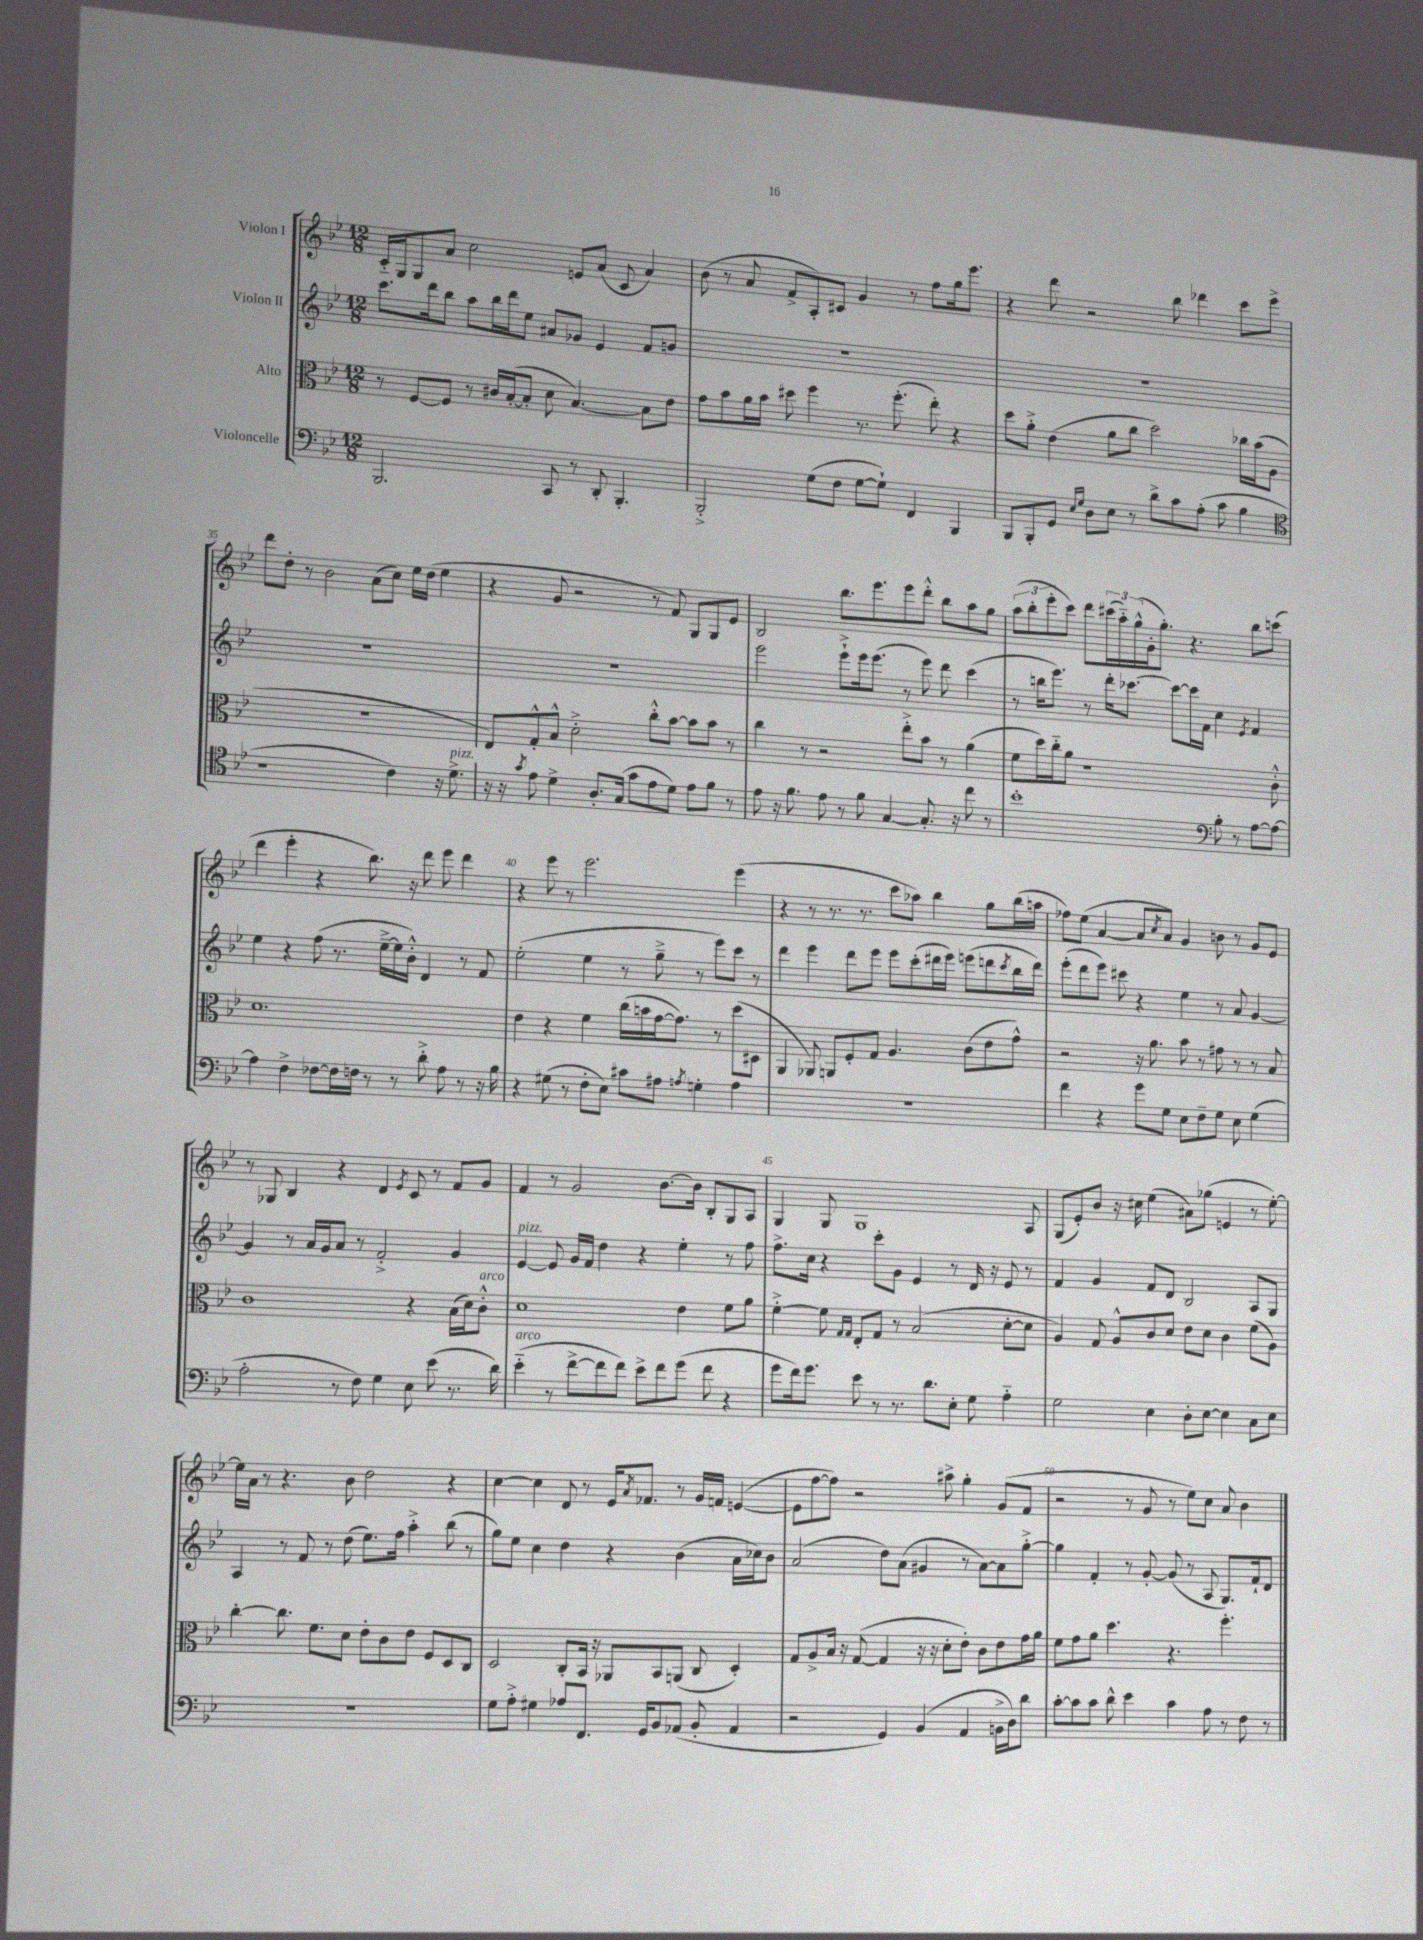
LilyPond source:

<<
\new StaffGroup <<
\new Staff = "s0" \with { instrumentName = "Violon I" } {
    \clef treble \key bes \major \numericTimeSignature \time 12/8
    c'16-_ g16 g8 a'8 c''2 e'8 a'8( c'8 a'4) |
    bes'8( r8 a'8 f'8-> a8-.) cis'8 g'4 r8 f''8 g''16 ees'''8. |
    r4 d'''8 r2 bes''8 des'''4 c'''8 ees'''8-> |
    d'''8 d''8-. r8 bes'2 a'8( c''8) ees''16 d''16( ees''4 |
    r4 g'8 r2 r8 f'8) g8 g8 ees'8 |
    bes2 bes''8. ees'''8. ees'''8 d'''8-.-^ bes''8 a''8 g''8 |
    \tuplet 3/2 { a''8( bes''8-. ees'''8-. } c'''8) d'''8 \tuplet 3/2 { cis'''16( a''16-_) g''16-^( } g'16-. g''8.-.) r4. bes''8 c'''8( |
    d'''4 ees'''4-. r4 bes''8.) r16 d'''8 ees'''8 d'''4 |
    r4 ees'''8 r8 ees'''2. ees'''4( |
    r4 r8 r8. r8. c'''8 aes''8) bes''4 g''8 bes''16( a''16 |
    fes''8) ees''8( a'4~ a'8 \acciaccatura { c''8 } a'8) g'4 b'8 r8 g'8 ees'8 |
    r8 ges8 bes4 r4 d'4 \acciaccatura { ees'8 } c'8 r8 f'8 g'8 |
    f'4 r8 g'2 bes'8.~ bes'16 bes8-. g8 a8 |
    g4 g8 g1 a8 |
    g8( ees'8-.) bes'8 r16 cis''16 ees''4( ais'8) ges''8( e'4 r8 ees''8~-.) |
    ees''16 a'16 r8 r4. bes'8 d''2 r4 |
    c''4~ c''4 d'8 r8 ees'16 \acciaccatura { a'8 } fes'8. r8 g'16 f'16 e'4~( |
    e'8 f''8~ f''8) r2 ais''8-> g''4-. g'8( f'8 |
    r2 r8 g'8 r8 ees''8) c''8 a'8 bes'4 \bar "|." |
}
\new Staff = "s1" \with { instrumentName = "Violon II" } {
    \clef treble \key bes \major \numericTimeSignature \time 12/8
    c'''8. d'''16 bes''8 a''8 bes''16 d'''16 ees''8 ais'8 ges'8 ees'4 f'8 g'8 |
    R1. |
    R1. |
    R1. |
    R1. |
    ees'''2 ees'''8-!-> ees'''16 ees'''8.( r8 ees'''8) d'''8 c'''4( |
    r8 b''16 ees'''8.) r8 d'''16-. ces'''8.~ ces'''8~ ces'''16 f'16 c''4 \acciaccatura { ees'8 } f'4 |
    ees''4 r4 f''8( r8. ees''16~---> ees''16 bes'16-.-^) d'4 r8 f'8 |
    ees''2-.( ees''4 r8 g''8---> r8 ees'''8) c'''8 r8 |
    d'''4 ees'''4 d'''8 ees'''8 ees'''8 c'''8-.( dis'''16 ees'''16) e'''8( d'''8 \acciaccatura { c'''8 } bes''16 d'''16) |
    ees'''8-.( d'''8 ees'''8) cis'''8 r4 ees''4 r8 a'8 g'4~ |
    g'4 r8 a'16 g'16 a'8 r8 f'2-.-> g'4 |
    ees'4~^\markup { \italic "pizz." } ees'8 g'16 f'16 d''4 r4 ees''4-. r8 f''8 |
    f''8.-> c''16 r4 c'''8-. g'8 ees'4 r8 d'16 r16 ees'8 r8 |
    f'4 g'4 f'8 d'8 bes2 a8 g8 |
    a4 r8 f'8 r8 d''8( ees''8.) f''16 a''4-.-> bes''8( r8 |
    g''8) ees''8 c''4 d''4 r4 bes'4( a'16 ces''16) bes'8 |
    a'2( d''8) a'8( gis'4 r8 a'8~) a'8 g''8~-.-> |
    g''4 f'4-. r8 g'8~-. g'8( r8 a8 g8.) f'16-! d'8 \bar "|." |
}
\new Staff = "s2" \with { instrumentName = "Alto" } {
    \clef alto \key bes \major \numericTimeSignature \time 12/8
    r8 f8~ f8 r8 cis'16 bes16~-.( bes8-. d'8 bes4.~) bes8 ees'8 |
    g'8 bes'8 a'16 bes'16 dis''8 f''4 r8. f''8.-.( ees''8-.) r4 |
    d''8 a'8-.-> ees'4( a'8 c''8 d''2) ces''16 bes'16( a8 |
    R1. |
    ees8) g8-.-^ bes8-^ d'2-.-> c''8-.-^ bes'8~ bes'8 bes'8 r8 |
    c''4 r8 r2 ees''8-.-> bes'8 r8 a'4( |
    f'8 d''16) c''16-_ a'8 r1 c'8-.-^ |
    d'1. |
    ees'4 r4 f'4 c''16( b'16 g'16~ g'8.) r8 d''8( dis8 |
    a,4 aes,8) a,8 f8-. g8 a4. c'8( ees'8 g'8-^) |
    r2 r16 a'8. bes'8 r8 gis'8 r8 r8 bes8 |
    c'1 r4 bes16( d'16) c'8-.-^^\markup { \italic "arco" } |
    d'1 ees'4 f'8 a'8 |
    f'4~-.-> f'8 \grace { g16 g16 } ees8-. g8 r8 bes2( d'8~-. d'8 |
    a4) g8 a8-^ c'8 d'8 ees'8 d'8 c'4 f'8( a8) |
    c''4~-. c''8. f'8. d'8 ees'8-. c'8 ees'8 f8 d8 c8 |
    d2 c8-. bes,16 r16 aes,8 bes,8 a,8( c8 d4-.) |
    g8 a8-> bes16 r16 g8~( g4 r16 r16 d'8-. ees'8-.) c'8 ees'8 g'16 a'16 |
    f'8 g'8 a'8 d''4. r4. f''4.-. \bar "|." |
}
\new Staff = "s3" \with { instrumentName = "Violoncelle" } {
    \clef bass \key bes \major \numericTimeSignature \time 12/8
    bes,,2. c,8 r8 d,8-. bes,,4.-. |
    bes,,2-.-> g8( f8 g8~ g8-!) f,4 bes,,4 |
    bes,,8 bes,,8-. g,8 \grace { ees16 g16 } d8 ees8 r8 d'8-> c'8 a8-.( c'8 bes4 |
    \clef tenor r1 c'4) r16 d'8.->^\markup { \italic "pizz." } |
    r16 r16 \acciaccatura { g'8 } ees'8 d'4-> a8.-. g16( g'8 ees'8 d'8) ees'8 f'8 r8 |
    ees'8 r16 f'8. ees'8 r8 f'8 g4~ g8.-. r16 c''8 r8 |
    bes'1-. \clef bass bes8-. r8 a8~ a8~ |
    a4 f4-> fes8~ fes16 f16 r8 r8 d'8-.-> a8 r8 r16 bes16 |
    r4 gis8( r8 f8-. ees8) cis'8 ais8 \acciaccatura { a8 } g4-. a4 |
    R1. |
    f'4 r4 g'8 g8 ees8 f8-- g8 ees8 g4( |
    a2-. r8 f8) g4 ees8 ees'8( r8. d'16) |
    ees'4-_^\markup { \italic "arco" }( r8 f'8~-> f'8 f'8) ees'8-> f'8 g'8( f'8 r4 |
    g'8 f'16) g'8. ees'8 r8 r8. d'8. ees8-. g8 a4-_ |
    g2 ees4 d8-. ees8~ ees4 c8 ees8 |
    R1. |
    g8 a8-.-> gis4 aes8 f,8. g,16 bes,8 aes,8( bes,8-. aes,4 |
    r2 g,4) bes,4( a,4 b,16-> d16) d'8 |
    c'8~-. c'8 c'8 d'8-^ ees'4 c'4 a8 r8 f8 r8 \bar "|." |
}
>>
>>
\layout { \context { \Score currentBarNumber = #32 \override BarNumber.break-visibility = ##(#f #t #t) barNumberVisibility = #(every-nth-bar-number-visible 5) } }
